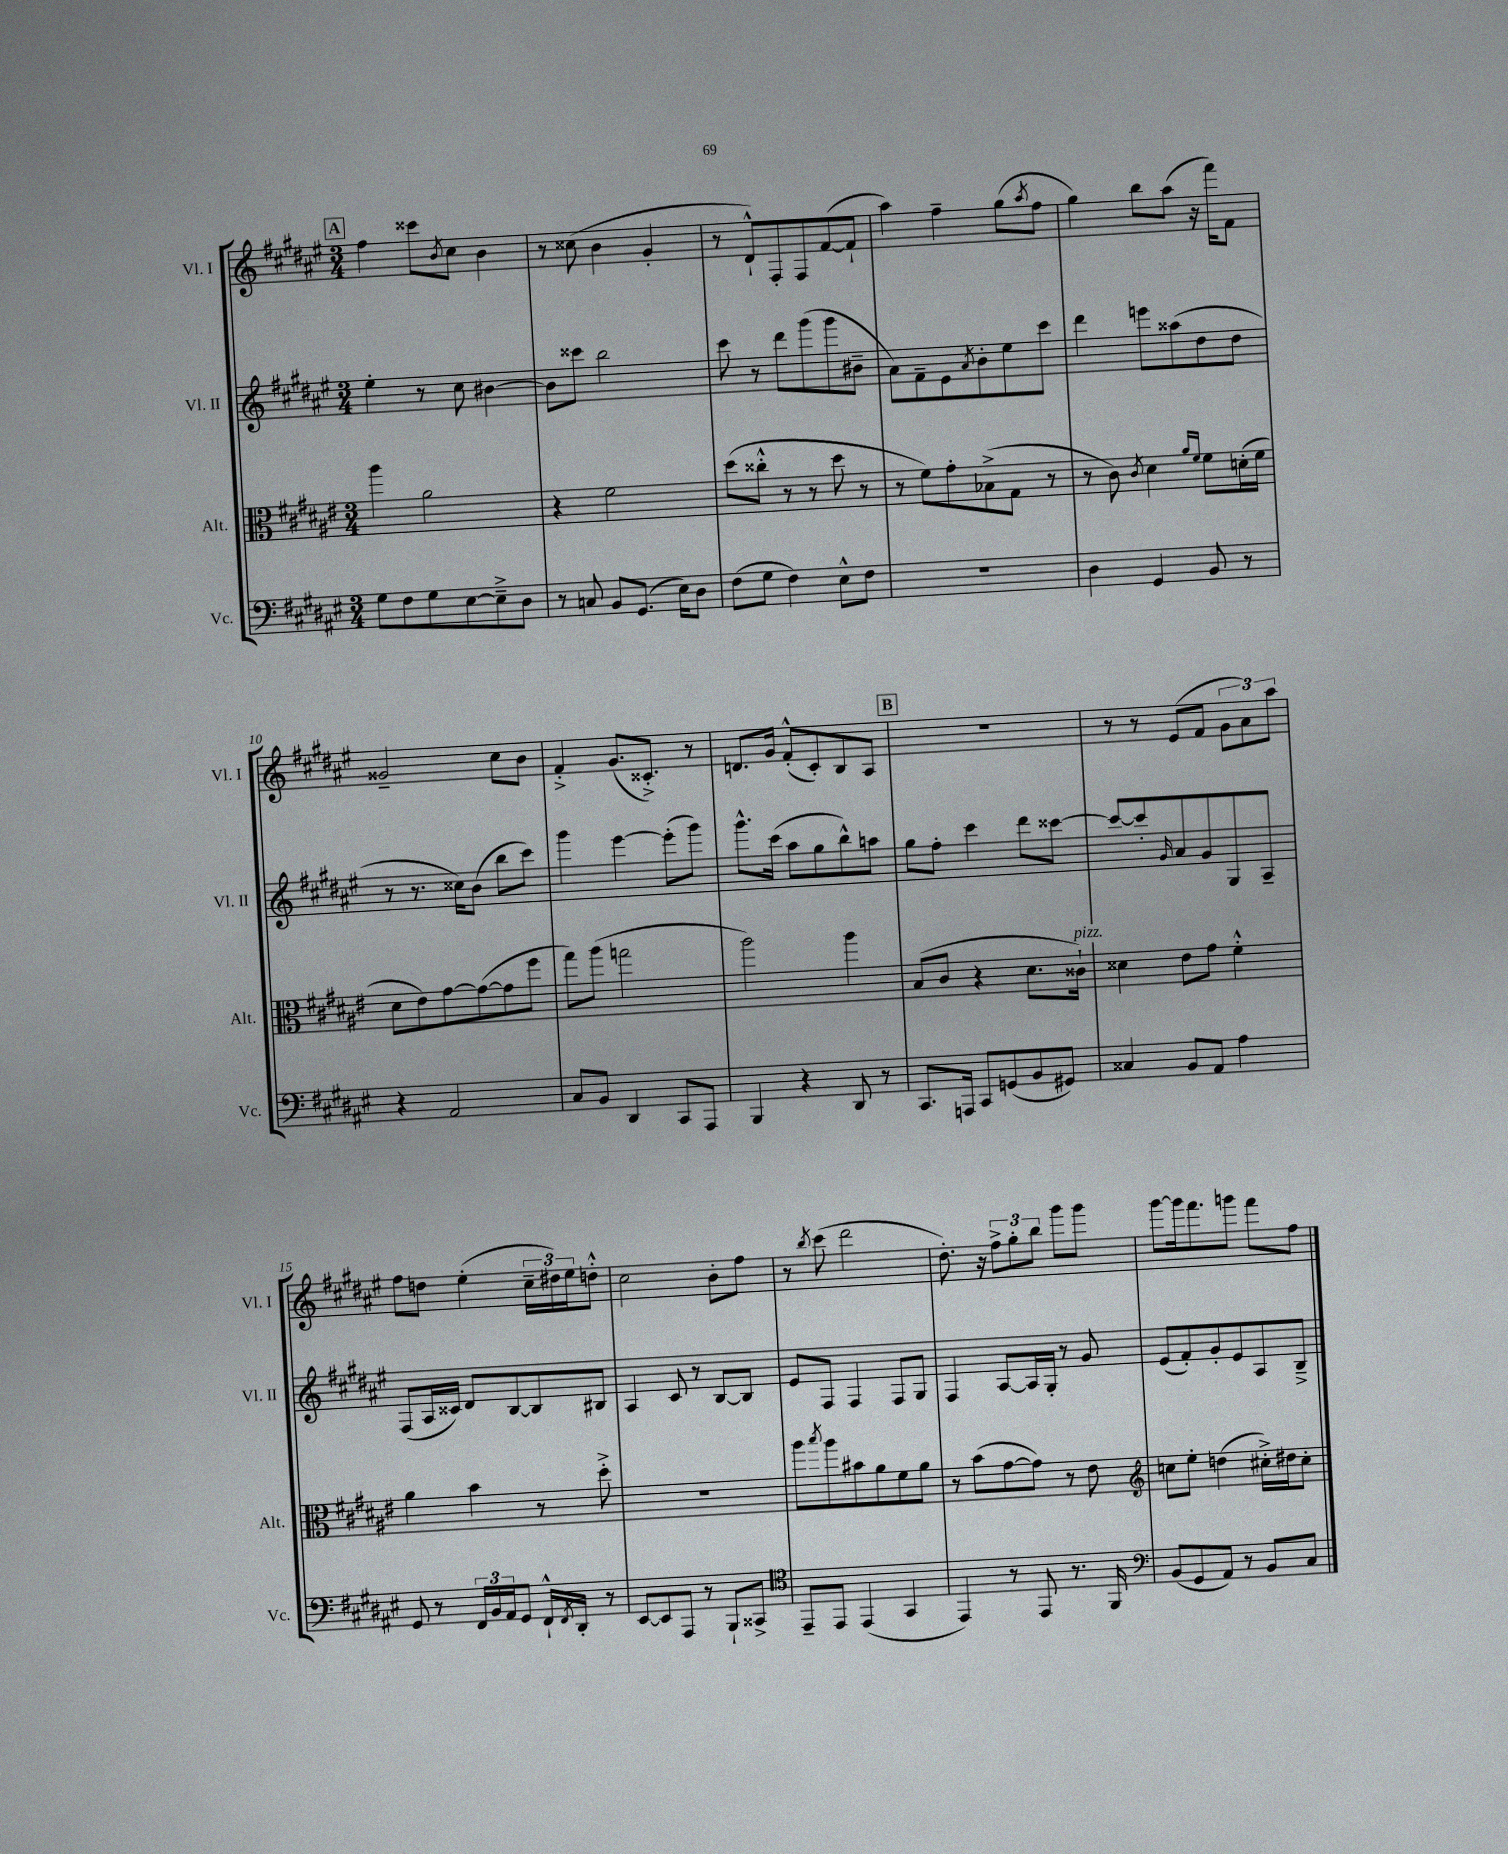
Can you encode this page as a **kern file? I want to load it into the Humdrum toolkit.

**kern	**kern	**kern	**kern
*staff4	*staff3	*staff2	*staff1
*clefF4	*clefC3	*clefG2	*clefG2
*k[f#c#g#d#a#e#]	*k[f#c#g#d#a#e#]	*k[f#c#g#d#a#e#]	*k[f#c#g#d#a#e#]
*M3/4	*M3/4	*M3/4	*M3/4
8G#\L	4aa#\	4ee#'\	4ff#\
8F#\	.	.	.
8G#\	2a#\	8r	8ccc##\L
.	.	.	8qb/
[8E#\	.	8cc#\	8cc#\J
8E#~^\]	.	[4b#\	4b\
8D#\J	.	.	.
=	=	=	=
8r	4r	8b#\]L	8r
8C/	.	8ccc##\J	(8cc##\
8BB/L	2f#\	2bb\	4b\
(8.GG#/J	.	.	.
.	.	.	4g#'/
16E#\LK)	.	.	.
8D#\J	.	.	.
=	=	=	=
(8F#\L	(8dd#\L	8ccc#\	8r
8G#\J	8cc##'^^\J	8r	8d#`^^/L)
4F#\)	8r	8ddd#\L	8F#'/
.	8r	(8ggg#\	8F#/
8E#^^\L	8dd#\	8ggg#\	([8f#/
8F#\J	8r	8b#~\J	8f#`/]J
=	=	=	=
2.r	8r	8a#\L)	4aa#\)
.	8f#\L)	8f#~\	.
.	8g#'\	8e#\	4ff#~\
.	.	8qa#/	.
.	(8B-^\	8b'\	.
.	8G#\J	8ee#\	(8gg#\L
.	.	.	8qaa#/
.	8r	8ccc#\J	8ff#\J
=	=	=	=
4D#\	8r	4ddd#\	4gg#\)
.	8c#\)	.	.
.	8qc#/	.	.
4GG#/	4d#\	8eee\L	8bb\L
.	.	(8aa##\	(8aa#\J
.	16qqa#/LL	.	.
.	16qqf#/JJ	.	.
8BB/	8f#\L	8dd#\	16r
.	.	.	16fff#\LK)
8r	(16d'\L	8dd#\J	8f#\J
.	16f#\JJ	.	.
=	=	=	=
4r	8d#\L	8r	2g##~/
.	8e#\)	8.r	.
2AA#/	[8g#\	.	.
.	.	16cc##\LK)	.
.	(8g#\_	(8b\J	.
.	8g#\]	8bb\L	8cc#\L
.	8ff#\J	8ccc#\J)	8b\J
=	=	=	=
8C#/L	8gg#\L)	4ggg#\	4f#'^/
8BB/J	(8aa#\J	.	.
4DD#/	2gg\	[4eee#\	(8.g#/L
.	.	.	8.c##'^/J)
8CC#/L	.	(8eee#'\]L	.
8AAA#/J	.	8ggg#\J)	8r
=	=	=	=
4BBB/	2aa#\)	8.ggg#^^\L	8.d/L
.	.	(16ccc#\Jk	16g#/Jk
4r	.	8aa#\L	(8f#'^^/L
.	.	8gg#\	8c#'/)
8DD#/	4aa#\	8bb^^\)	8B/
8r	.	8aa\J	8A#/J
=	=	=	=
8.CC#/L	(8B/L	8gg#\L	2.r
.	8c#/J	8ff#'\J	.
16AAA/Jk	.	.	.
8CC#/L	4r	4ccc#\	.
(8GG/	.	.	.
8BB/	8.d#\L	8ddd#\L	.
8GG#/J)	.	[8ccc##\J	.
.	16c##`\Jk)	.	.
=	=	=	=
4C##/	4d##\	8ccc##/_L	8r
.	.	8ccc##'/]	8r
.	.	16qqg#/	.
8BB/L	8e#\L	8a#/	(8e#/L
8AA#/J	8g#\J	8g#/	8f#/J
4A#\	4f#'^^\	8G#/	12g#\L
.	.	.	12a#\)
.	.	8A#~/J	.
.	.	.	12aa#\J
=	=	=	=
8GG#/	4a#\	(8F#/L	8ff#\L
8r	.	16A#/L	8dd\J
.	.	16c##/JJ)	.
24FF#/LL	4b\	8d#/L	(4ee#'\
24BB/	.	.	.
24AA#/J	.	.	.
8GG#/J	.	[8B/	.
16FF#`^^/LL	8r	8B/]	24cc#~\LL
.	.	.	24dd#\)
8qFF#/	.	.	.
16DD#'/JJ	.	.	.
.	.	.	24ee#\J
8r	8dd#'^\	8B#/J	8dd'^^\J
=	=	=	=
[8EE#/L	2.r	4A#/	2cc#\
8EE#/]	.	.	.
8AAA#/J	.	8c#/	.
8r	.	8r	.
8BBB`/L	.	[8B/L	8b'\L
8CC##^/J	.	8B/]J	8ff#\J
=	=	=	=
*clefC4	*	*	*
8EE#~/L	8aa#\L	8e#/L	8r
.	8qbb/	.	8qbb/
8EE#/J	8aa#\	8F#/J	(8ccc#\
(4EE#/	8b#\	4F#/	2ddd#\
.	8a#\	.	.
4GG#/	8f#\	8F#/L	.
.	8a#\J	8G#/J	.
=	=	=	=
4EE#/)	8r	4F#/	8.dd#'\)
.	(8b\L	.	.
.	.	.	16r
8r	[8g#\	[8A#/L	12ff#^\L
.	.	.	12gg#'\
8EE#/	8g#\]J)	16A#/]L	.
.	.	.	12bb\J
.	.	16G#'/JJ	.
8.r	8r	8r	8ggg#\L
.	8e#\	8g#/	8ggg#\J
16FF#/	.	.	.
=	=	=	=
*clefF4	*clefG2	*	*
(8BB/L	8cc\L	(8e#/L	[8ggg#\L
8GG#/	8ee#'\J	8f#'/)	16ggg#\]k
.	.	.	8.fff#\
8AA#/J)	(4dd\	8g#'/	.
8r	.	8e#/	8ggg\J
8BB/L	16cc#'^\LL)	8A#/	8fff#\L
.	16dd#\J	.	.
8C#/J	8cc#'\J	8B~^/J	8ff#\J
==	==	==	==
*-	*-	*-	*-
